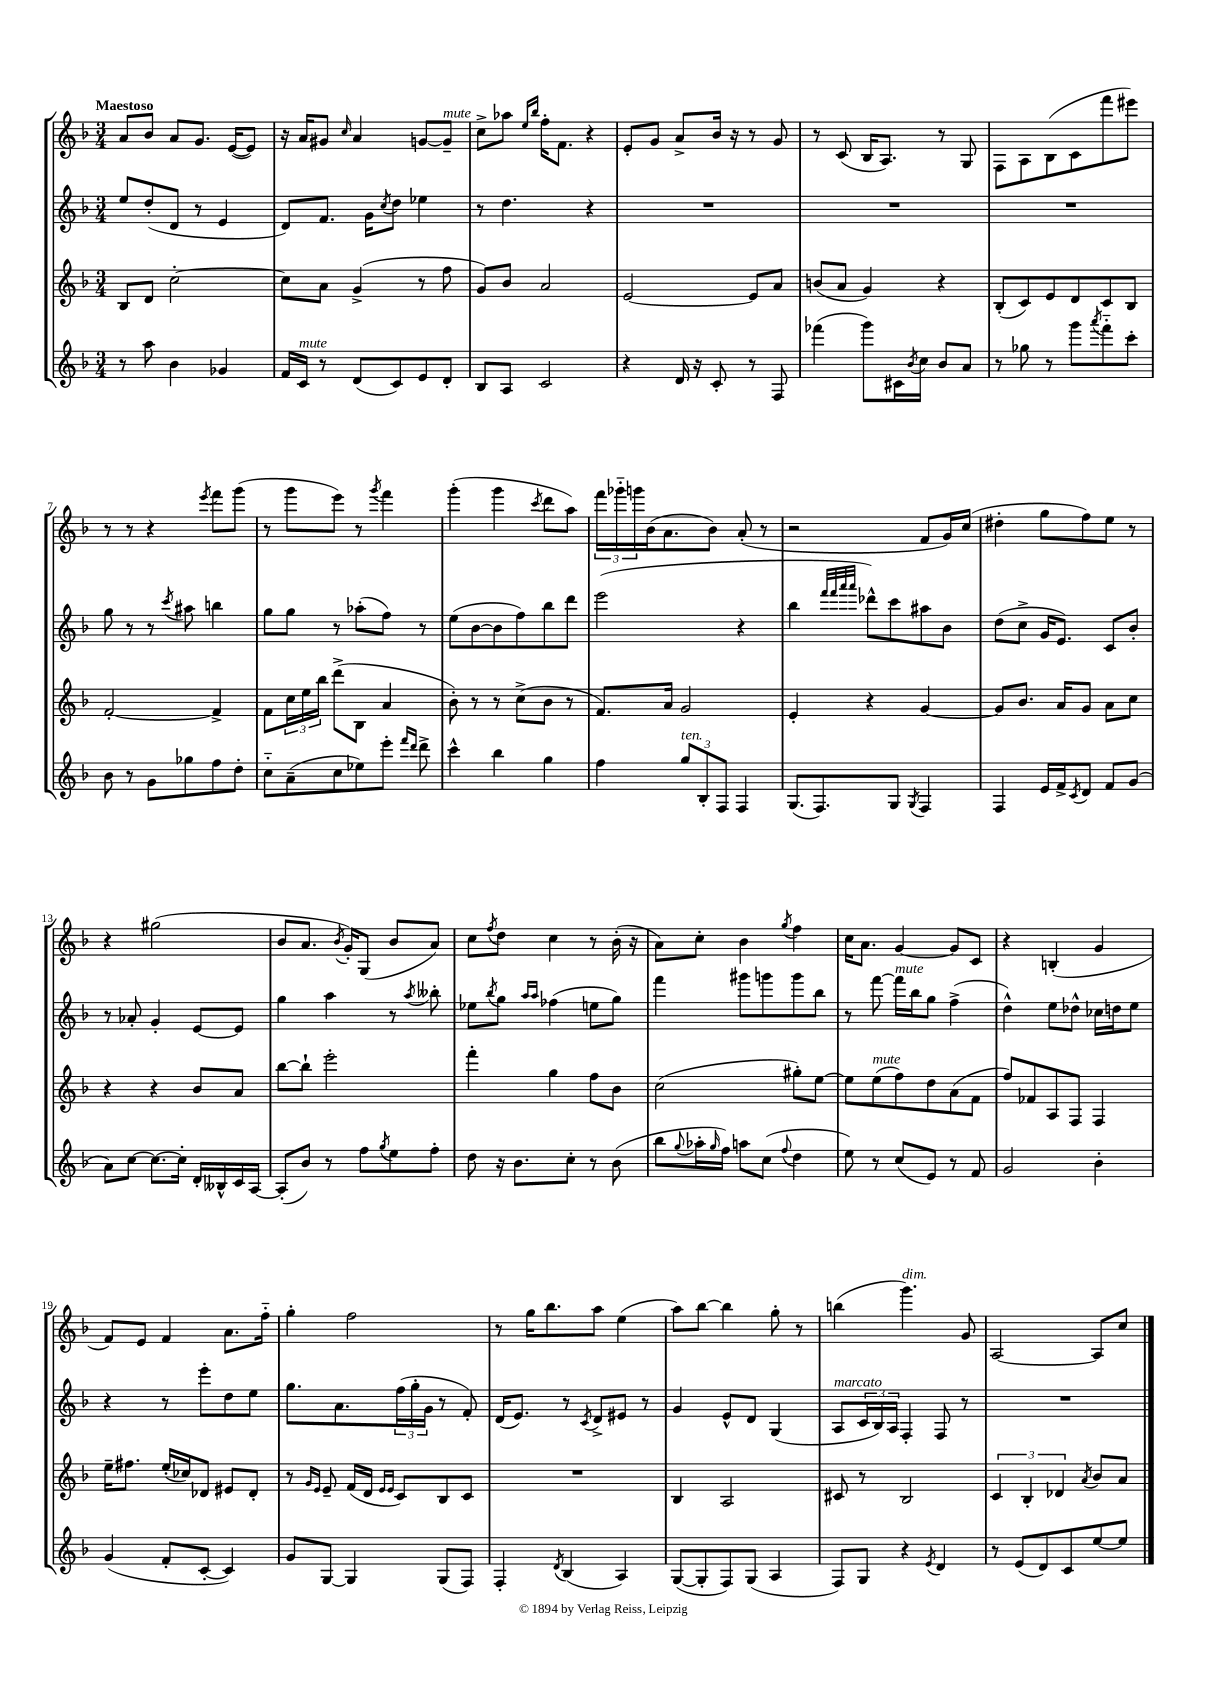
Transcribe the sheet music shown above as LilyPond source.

<<
\new StaffGroup <<
\new Staff = "s0" {
    \clef treble \key f \major \numericTimeSignature \time 3/4 \tempo "Maestoso"
    a'8 bes'8 a'8 g'8. e'16~( e'8) |
    r16 a'16 gis'8 \grace { c''16 } a'4 g'8~ g'8--^\markup { \italic "mute" } |
    c''8-> aes''8 \grace { e''16 bes''16 } f''16-. f'8. r4 |
    e'8-. g'8 a'8-> bes'16 r16 r8 g'8 |
    r8 c'8( bes16 a8.) r8 g8 |
    f8 a8 bes8( c'8 f'''8 eis'''8) |
    r8 r8 r4 \acciaccatura { e'''8 } f'''8 g'''8( |
    r8 g'''8 e'''8) r8 \acciaccatura { g'''8 } f'''4 |
    g'''4-.( g'''4 \acciaccatura { c'''8 } d'''8 a''8) |
    \tuplet 3/2 { f'''16 ges'''16-_ g'''16 } bes'16( a'8. bes'8) a'8-.( r8 |
    r2 f'8 g'16) c''16( |
    dis''4-. g''8 f''8) e''8 r8 |
    r4 gis''2( |
    bes'8 a'8. \acciaccatura { bes'8 } g'16-.) g8( bes'8 a'8) |
    c''8 \acciaccatura { f''8 } d''8 c''4 r8 bes'16-.( r16 |
    a'8) c''8-. bes'4 \acciaccatura { g''8 } f''4 |
    c''16 a'8. g'4~ g'8 c'8 |
    r4 b4-.( g'4 |
    f'8) e'8 f'4 a'8. f''16-_ |
    g''4-. f''2 |
    r8 g''16 bes''8. a''8 e''4( |
    a''8) bes''8~ bes''4 g''8-. r8 |
    b''4( g'''4.^\markup { \italic "dim." }) g'8 |
    a2~ a8 c''8 \bar "|." |
}
\new Staff = "s1" {
    \clef treble \key f \major \numericTimeSignature \time 3/4
    e''8 d''8-.( d'8 r8 e'4 |
    d'8) f'8. g'16 \acciaccatura { c''8 } d''8 ees''4 |
    r8 d''4. r4 |
    R2. |
    R2. |
    R2. |
    g''8 r8 r8 \acciaccatura { c'''8 } ais''8 b''4 |
    g''8 g''8 r8 aes''8-.( f''8) r8 |
    e''8( bes'8~ bes'8 f''8) bes''8 d'''8 |
    e'''2( r4 |
    bes''4 \grace { f'''32 f'''32 a'''32 a'''32 } des'''8-^) c'''8 ais''8 bes'8 |
    d''8( c''8-> g'16 e'8.) c'8 bes'8-. |
    r8 aes'8-. g'4-. e'8~ e'8 |
    g''4 a''4 r8 \acciaccatura { a''8 } beses''8-. |
    ees''8 \acciaccatura { bes''8 } g''8 \grace { a''16 a''16 } fes''4( e''8 g''8) |
    f'''4 gis'''8 g'''8 g'''8 bes''8 |
    r8 f'''8~ f'''16^\markup { \italic "mute" } bes''16 g''8 f''4->( |
    d''4-^) e''8 des''8-^ ces''16 d''16 e''8 |
    r4 r8 e'''8-. d''8 e''8 |
    g''8. a'8. \tuplet 3/2 { f''16( g''16-. g'16 } r8 f'8-.) |
    d'16( e'8.) r8 \acciaccatura { c'8 } d'8-> eis'8 r8 |
    g'4 e'8-^ d'8 g4( |
    a8^\markup { \italic "marcato" } \tuplet 3/2 { c'16 bes16) a16 } f4-. f8 r8 |
    R2. \bar "|." |
}
\new Staff = "s2" {
    \clef treble \key f \major \numericTimeSignature \time 3/4
    bes8 d'8 c''2~-. |
    c''8 a'8 g'4->( r8 f''8 |
    g'8) bes'8 a'2 |
    e'2~ e'8 a'8 |
    b'8( a'8 g'4) r4 |
    bes8-.( c'8) e'8 d'8 c'8 bes8 |
    f'2~-. f'4-> |
    f'8 \tuplet 3/2 { c''16 e''16 bes''16 } d'''8->( bes8 a'4 |
    bes'8-.) r8 r8 c''8->( bes'8 r8 |
    f'8.) a'16 g'2 |
    e'4-. r4 g'4~ |
    g'8 bes'8. a'16 g'8 a'8 c''8 |
    r4 r4 bes'8 a'8 |
    bes''8~ bes''8-! e'''2-. |
    f'''4-. g''4 f''8 bes'8 |
    c''2( gis''8-.) e''8~ |
    e''8 e''8^\markup { \italic "mute" }( f''8) d''8 a'8( f'8 |
    f''8) fes'8 a8 f8 f4 |
    e''16-- fis''8. e''16-.( ces''16) des'8 eis'8 des'8-. |
    r8 \grace { g'16 e'16 } e'8-- f'16( d'16 \grace { e'16 e'16 } c'8) bes8 c'8 |
    R2. |
    bes4 a2 |
    cis'8 r8 bes2 |
    \tuplet 3/2 { c'4 bes4-. des'4 } \acciaccatura { a'8 } bes'8 a'8 \bar "|." |
}
\new Staff = "s3" {
    \clef treble \key f \major \numericTimeSignature \time 3/4
    r8 a''8 bes'4 ges'4 |
    f'16 c'16^\markup { \italic "mute" } r8 d'8( c'8) e'8 d'8-. |
    bes8 a8 c'2 |
    r4 d'16 r16 c'8-. r8 f8 |
    fes'''4( g'''8) cis'16 \acciaccatura { bes'8 } c''16 bes'8 a'8 |
    r8 ges''8 r8 g'''8 \acciaccatura { a'''8 } f'''8-_ c'''8-. |
    bes'8 r8 g'8 ges''8 f''8 d''8-. |
    c''8-_ a'8--( c''8 ees''8) e'''8-. \grace { f'''16 d'''16 } d'''8-> |
    c'''4-^ bes''4 g''4 |
    f''4 \tuplet 3/2 { g''8^\markup { \italic "ten." } bes8-. f8 } f4 |
    g8.( f8.) g8 \acciaccatura { g8 } f4 |
    f4 e'16 f'16-> \acciaccatura { c'8 } d'8 f'8 g'8( |
    a'8) c''8~ c''8.~ c''16-. d'16-. beses16-^ c'16 a16~ |
    a8-.( bes'8) r8 f''8 \acciaccatura { g''8 } e''8 f''8-. |
    d''8 r16 bes'8. c''8-. r8 bes'8( |
    bes''8 \appoggiatura { g''8 } aes''16-. \grace { g''16 } f''16) a''8 c''8( \appoggiatura { f''8 } d''4 |
    e''8) r8 c''8( e'8) r8 f'8 |
    g'2 bes'4-. |
    g'4( f'8-. c'8~-. c'4) |
    g'8 g8~ g4 g8( f8) |
    f4-. \acciaccatura { d'8 } bes4( a4) |
    g8~( g8-. f8) g8( a4 |
    f8) g8 r4 \acciaccatura { e'8 } d'4 |
    r8 e'8( d'8) c'8 e''8~ e''8 \bar "|." |
}
>>
>>
